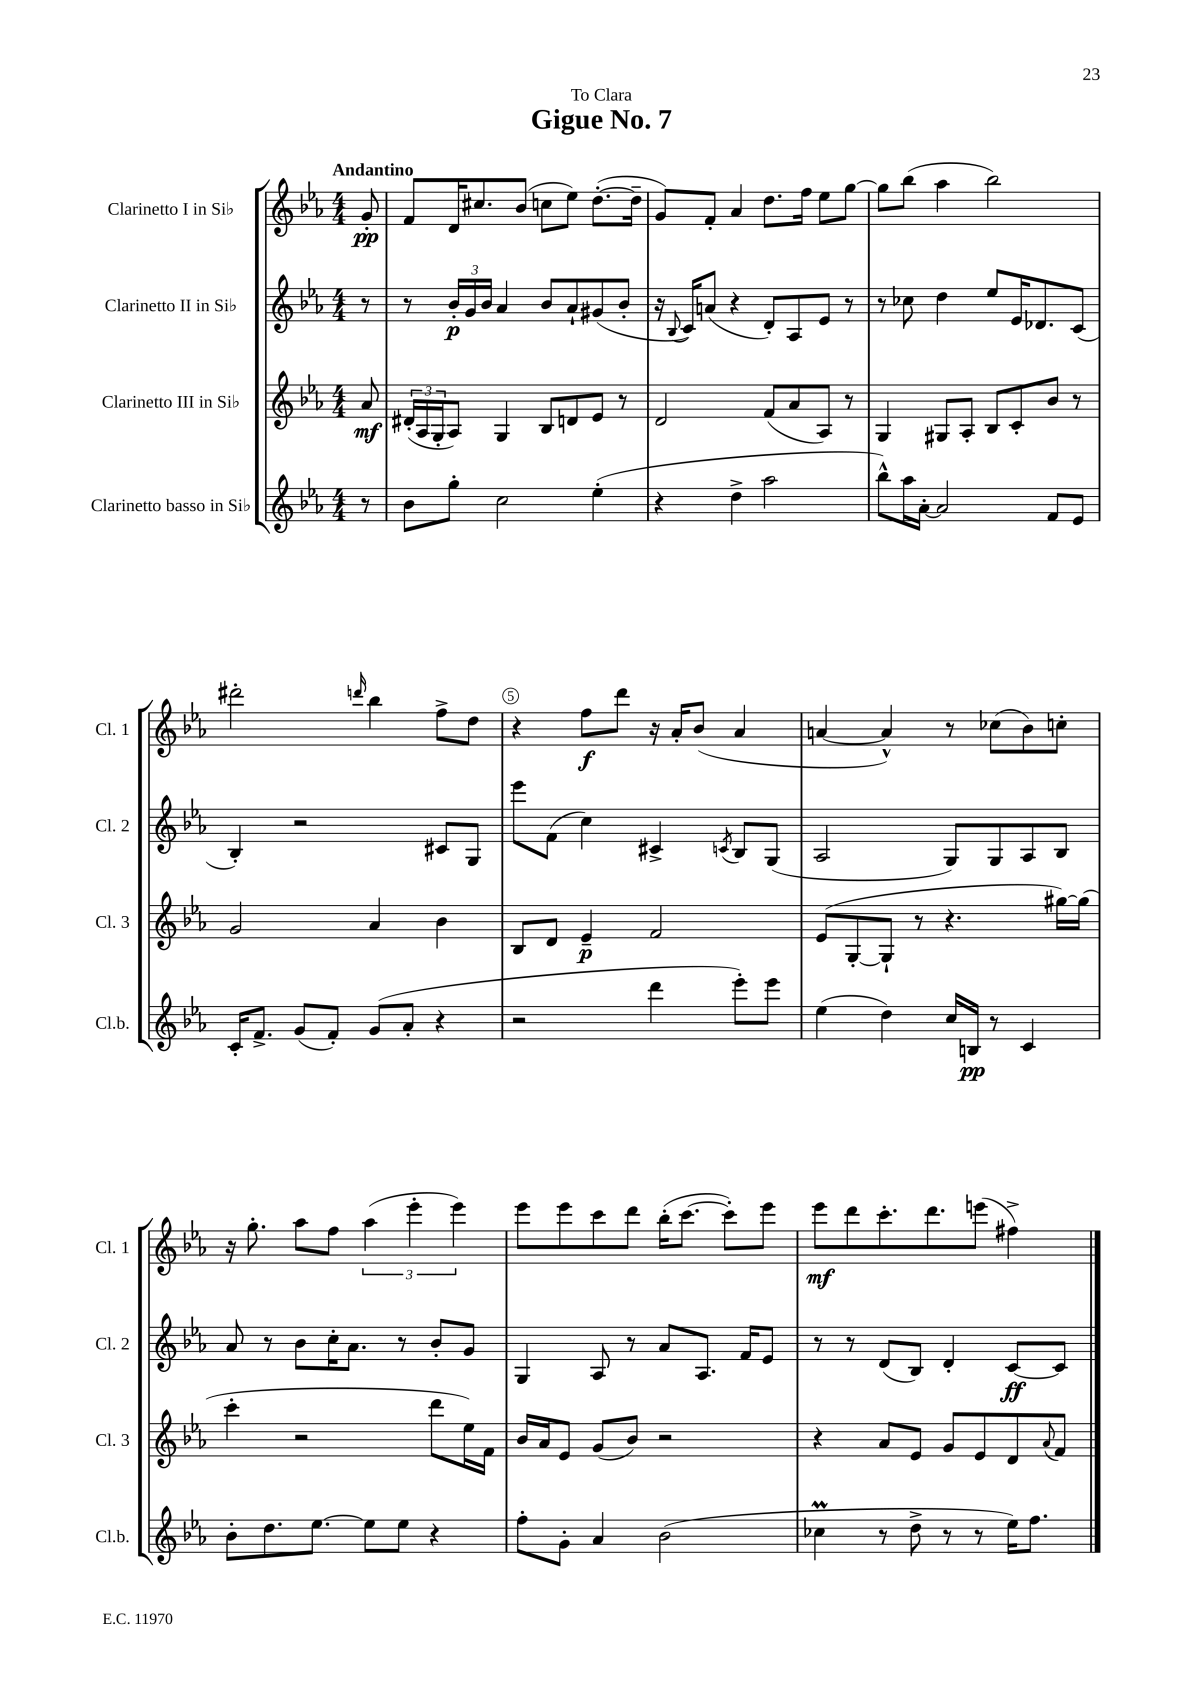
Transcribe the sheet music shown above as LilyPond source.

\header { title = "Gigue No. 7" dedication = "To Clara" }
<<
\new StaffGroup <<
\new Staff = "s0" \with { instrumentName = "Clarinetto I in Sib" shortInstrumentName = "Cl. 1" } {
    \clef treble \key ees \major \numericTimeSignature \time 4/4 \partial 8 \tempo "Andantino"
    g'8-.\pp |
    f'8 d'16 cis''8. bes'8( c''8 ees''8) d''8.~-.( d''16-- |
    g'8) f'8-. aes'4 d''8. f''16 ees''8 g''8~ |
    g''8 bes''8( aes''4 bes''2) |
    dis'''2-. \grace { d'''16 } bes''4 f''8-> d''8 |
    r4 f''8\f d'''8 r16 aes'16-. bes'8( aes'4 |
    a'4~ a'4-^) r8 ces''8( bes'8) c''8-. |
    r16 g''8.-. aes''8 f''8 \tuplet 3/2 { aes''4( ees'''4-. ees'''4) } |
    ees'''8 ees'''8 c'''8 d'''8 bes''16-.( c'''8.~ c'''8-.) ees'''8 |
    ees'''8\mf d'''8 c'''8.-. d'''8. e'''8( fis''4->) \bar "|." |
}
\new Staff = "s1" \with { instrumentName = "Clarinetto II in Sib" shortInstrumentName = "Cl. 2" } {
    \clef treble \key ees \major \numericTimeSignature \time 4/4 \partial 8
    r8 |
    r8 \tuplet 3/2 { bes'16-.\p g'16 bes'16 } aes'4 bes'8 aes'8-! gis'8( bes'8-. |
    r16 \appoggiatura { bes8 } c'16) a'8( r4 d'8-.) aes8 ees'8 r8 |
    r8 ces''8 d''4 ees''8 ees'16 des'8. c'8( |
    bes4-.) r2 cis'8 g8 |
    ees'''8 f'8( c''4) cis'4-> \acciaccatura { c'8 } bes8 g8( |
    aes2 g8) g8 aes8 bes8 |
    aes'8 r8 bes'8 c''16-. aes'8. r8 bes'8-. g'8 |
    g4 aes8 r8 aes'8 aes8. f'16 ees'8 |
    r8 r8 d'8( bes8) d'4-. c'8~\ff c'8 \bar "|." |
}
\new Staff = "s2" \with { instrumentName = "Clarinetto III in Sib" shortInstrumentName = "Cl. 3" } {
    \clef treble \key ees \major \numericTimeSignature \time 4/4 \partial 8
    aes'8\mf |
    \tuplet 3/2 { dis'16-.( aes16 g16-. } aes8) g4 bes8 d'8 ees'8 r8 |
    d'2 f'8( aes'8 aes8) r8 |
    g4 gis8 aes8-. bes8 c'8-. bes'8 r8 |
    g'2 aes'4 bes'4 |
    bes8 d'8 ees'4--\p f'2 |
    ees'8( g8~-. g8-! r8 r4. gis''16~) gis''16( |
    c'''4-. r2 d'''8 ees''16) f'16 |
    bes'16 aes'16 ees'8 g'8( bes'8) r2 |
    r4 aes'8 ees'8 g'8 ees'8 d'8 \appoggiatura { aes'8 } f'8 \bar "|." |
}
\new Staff = "s3" \with { instrumentName = "Clarinetto basso in Sib" shortInstrumentName = "Cl.b." } {
    \clef treble \key ees \major \numericTimeSignature \time 4/4 \partial 8
    r8 |
    bes'8 g''8-. c''2 ees''4-.( |
    r4 d''4-> aes''2 |
    bes''8-^) aes''16 aes'16~-. aes'2 f'8 ees'8 |
    c'16-. f'8.-> g'8( f'8-.) g'8( aes'8-. r4 |
    r2 d'''4 ees'''8-.) ees'''8 |
    ees''4( d''4) c''16 b16\pp r8 c'4 |
    bes'8-. d''8. ees''8.~ ees''8 ees''8 r4 |
    f''8-. g'8-. aes'4 bes'2( |
    ces''4\prall r8 d''8-> r8 r8 ees''16) f''8. \bar "|." |
}
>>
>>
\layout { \context { \Score \override BarNumber.break-visibility = ##(#f #t #t) barNumberVisibility = #(every-nth-bar-number-visible 5) \override BarNumber.stencil = #(make-stencil-circler 0.1 0.3 ly:text-interface::print) } }
